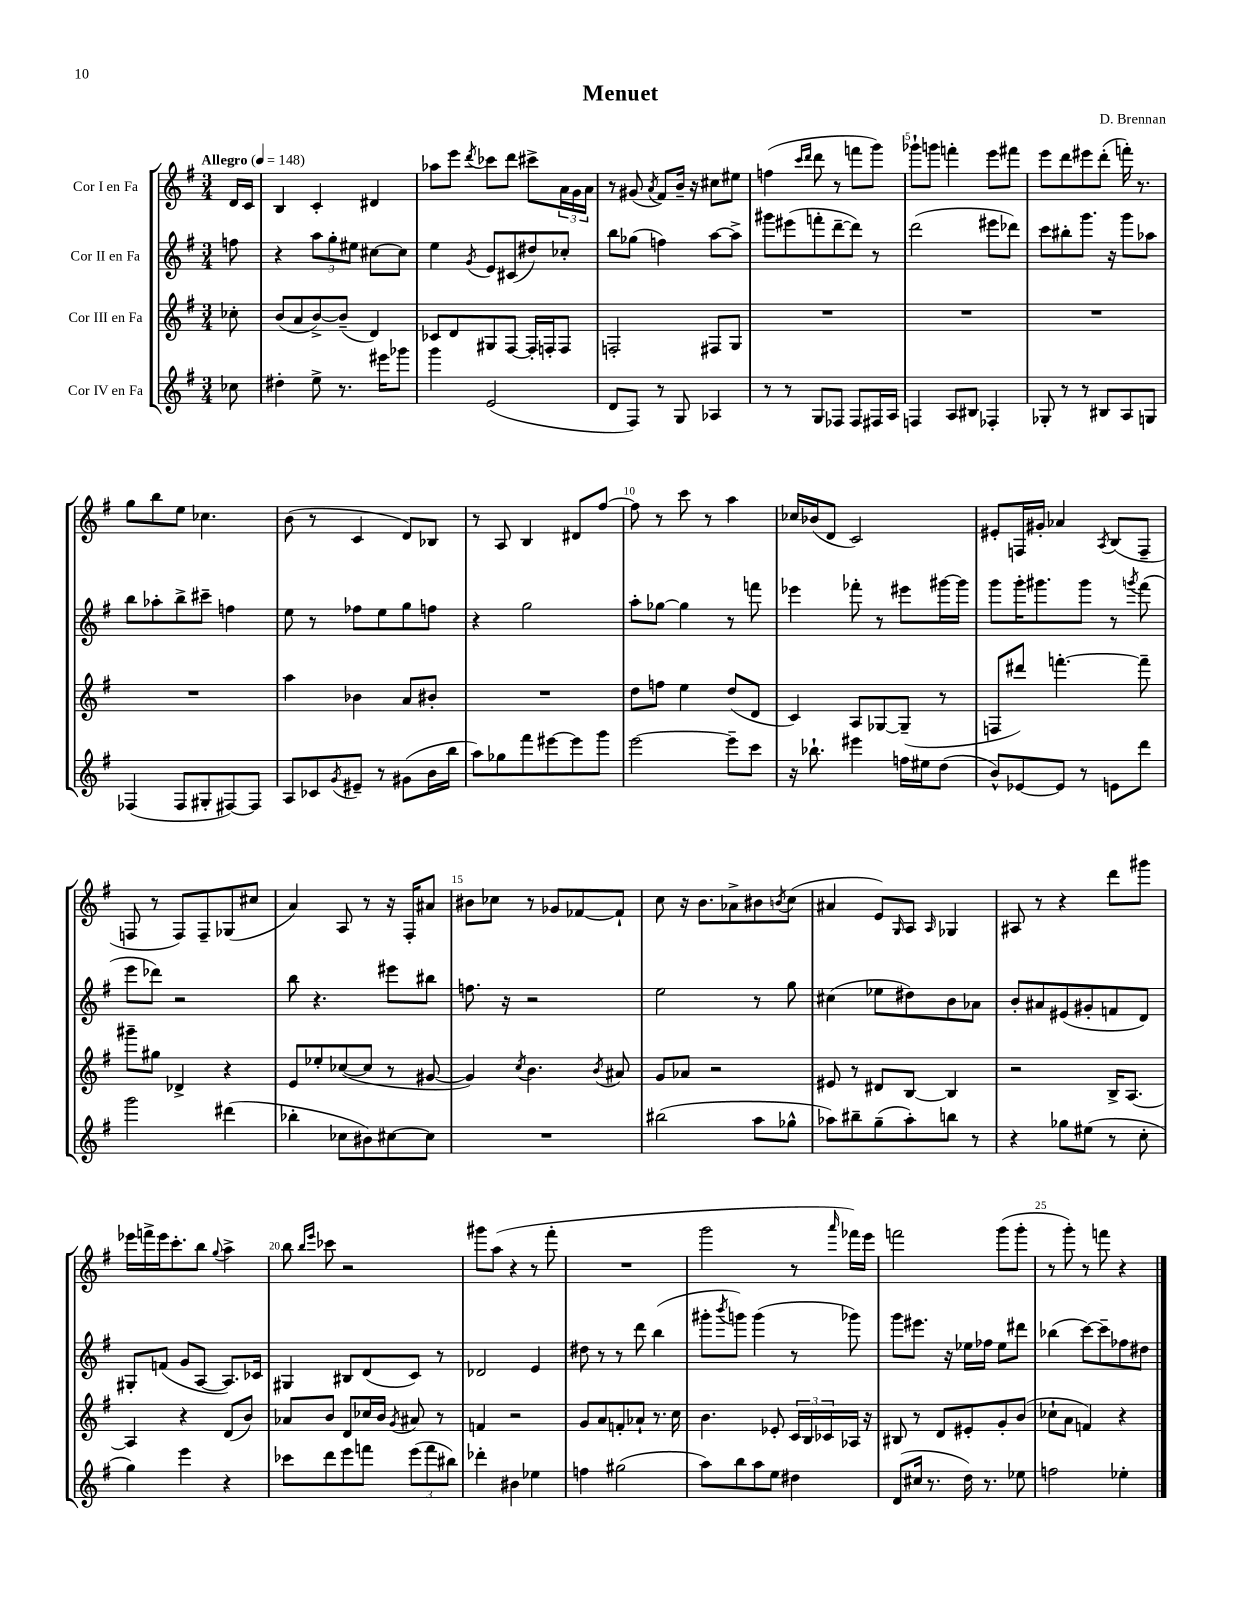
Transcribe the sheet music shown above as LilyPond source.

\header { title = "Menuet" composer = "D. Brennan" }
<<
\new StaffGroup <<
\new Staff = "s0" \with { instrumentName = "Cor I en Fa" } {
    \clef treble \key g \major \numericTimeSignature \time 3/4 \partial 8 \tempo "Allegro" 4 = 148
    d'16 c'16 |
    b4 c'4-. dis'4 |
    aes''8 e'''8 \acciaccatura { d'''8 } ces'''8 d'''8 cis'''8-> \tuplet 3/2 { a'16 g'16 a'16 } |
    r8 gis'8( \acciaccatura { a'8 } fis'8) b'16-- r16 cis''8 eis''8 |
    f''4( \grace { c'''16 d'''16 } d'''8 r8 f'''8 g'''8) |
    ges'''8-! g'''8 f'''4-. e'''8 fis'''8 |
    e'''8 d'''8 eis'''8 d'''8-.( f'''16-.) r8. |
    g''8 b''8 e''8 ces''4. |
    b'8( r8 c'4 d'8) bes8 |
    r8 a8 b4 dis'8 fis''8~ |
    fis''8 r8 c'''8 r8 a''4 |
    ces''16 bes'16( d'8 c'2) |
    eis'8-. f16 gis'16-. aes'4 \acciaccatura { a8 } b8( f8-- |
    f8 r8 f8) f8-- ges8( cis''8 |
    a'4) a8 r8 r16 fis16-. ais'8 |
    bis'8 ces''8 r8 ges'8 fes'8~ fes'8-! |
    c''8 r16 b'8. aes'8-> bis'8 \acciaccatura { b'8 } c''8( |
    ais'4 e'8) \grace { g16 } a8 \grace { a16 } ges4 |
    ais8 r8 r4 d'''8 gis'''8 |
    ees'''16 f'''16-> ees'''16 c'''8.-. b''8 \appoggiatura { g''8 } a''4-> |
    b''8 \grace { b''16 e'''16 } ces'''8 r2 |
    gis'''8 a''8( r4 r8 fis'''8-. |
    R2. |
    g'''2 r8 \grace { a'''16 } fes'''16) e'''16 |
    f'''2 g'''8( g'''8-. |
    r8 g'''8-.) r8 f'''8 r4 \bar "|." |
}
\new Staff = "s1" \with { instrumentName = "Cor II en Fa" } {
    \clef treble \key g \major \numericTimeSignature \time 3/4 \partial 8
    f''8 |
    r4 \tuplet 3/2 { a''8 g''8-. eis''8 } cis''8~ cis''8 |
    e''4 \acciaccatura { g'8 } e'8 cis'8( dis''8) ces''8-. |
    b''8 ges''8( f''4) a''8~ a''8-> |
    gis'''8 eis'''8( f'''8-. d'''8~-- d'''8) r8 |
    d'''2( eis'''8 des'''8) |
    c'''8 bis''8-. g'''8. r16 g'''8 aes''8 |
    b''8 aes''8-. b''8-> cis'''8-- f''4 |
    e''8 r8 fes''8 e''8 g''8 f''8 |
    r4 g''2 |
    a''8-. ges''8~ ges''4 r8 f'''8 |
    ees'''4 fes'''8-. r8 eis'''8 gis'''16~ gis'''16 |
    g'''8 g'''16-. gis'''8. gis'''8 r8 \acciaccatura { g'''8 } fis'''8( |
    e'''8 des'''8) r2 |
    b''8 r4. eis'''8 bis''8 |
    f''8. r16 r2 |
    e''2 r8 g''8 |
    cis''4( ees''8 dis''8) b'8 aes'8 |
    b'8-. ais'8 eis'8( gis'8-. f'8 d'8) |
    gis8-. f'8( g'8 a8~ a8.) ces'16 |
    gis4 bis8 d'8( c'8) r8 |
    des'2 e'4 |
    dis''8 r8 r8 d'''8 b''4( |
    gis'''8-. \acciaccatura { b'''8 } g'''8) g'''4( r8 ges'''8) |
    g'''8 eis'''8. r16 ees''16 fes''16 ees''8 dis'''8 |
    bes''4( c'''8~) c'''8-- fes''8 dis''8 \bar "|." |
}
\new Staff = "s2" \with { instrumentName = "Cor III en Fa" } {
    \clef treble \key g \major \numericTimeSignature \time 3/4 \partial 8
    ces''8-. |
    b'8( a'8 b'8~->) b'8--( d'4) |
    ces'8 d'8 gis8 fis8~ fis16-. f16-. f8 |
    f2-. fis8 g8 |
    R2. |
    R2. |
    R2. |
    R2. |
    a''4 bes'4 a'8 bis'8-. |
    R2. |
    d''8 f''8 e''4 d''8( d'8 |
    c'4) a8 ges8~ ges8--( r8 |
    f8 dis'''8) f'''4.~-. f'''8-- |
    gis'''8-- gis''8 des'4-> r4 |
    e'8 ees''8-. ces''8~( ces''8 r8 gis'8~ |
    gis'4) \acciaccatura { c''8 } b'4. \acciaccatura { b'8 } ais'8 |
    g'8 aes'8 r2 |
    eis'8 r8 dis'8 b8~ b4 |
    r2 b16-> a8.~ |
    a4 r4 d'8( b'8) |
    aes'8 b'8 d'8 ces''16 b'16 \acciaccatura { g'8 } ais'8 r8 |
    f'4 r2 |
    g'8 a'8 f'8-. aes'8-! r8. c''16 |
    b'4. ees'8-. \tuplet 3/2 { c'16 b16 ces'16 } aes16 r16 |
    bis8 r8 d'8 eis'8-. g'8-. b'8( |
    ces''8-! a'8 f'4) r4 \bar "|." |
}
\new Staff = "s3" \with { instrumentName = "Cor IV en Fa" } {
    \clef treble \key g \major \numericTimeSignature \time 3/4 \partial 8
    ces''8 |
    dis''4-. e''8-> r8. eis'''16 ges'''8 |
    g'''4 e'2( |
    d'8 fis8) r8 g8 aes4 |
    r8 r8 g8 fes8 fes8 fis16 a16 |
    f4 a8 bis8 fes4-. |
    ges8-. r8 r8 bis8 a8 g8 |
    fes4( fes8 gis8-. fis8~) fis8 |
    a8 ces'8 \acciaccatura { g'8 } eis'8-- r8 gis'8( b'16 b''16 |
    a''8) ges''8 fis'''8 eis'''8~ eis'''8 g'''8 |
    e'''2~ e'''8-- c'''8 |
    r16 bes''8.-! eis'''4 f''16 eis''16 d''8( |
    b'8-^) ees'8~ ees'8 r8 e'8 d'''8 |
    g'''2 dis'''4( |
    bes''4-. ces''8 bis'8) cis''8~ cis''8 |
    R2. |
    bis''2( a''8 ges''8-^ |
    aes''8) bis''8-- g''8--( aes''8-.) b''8 r8 |
    r4 ges''8 eis''8( r8 c''8-. |
    g''4) e'''4 r4 |
    ces'''8 d'''8 e'''8 f'''8 \tuplet 3/2 { e'''8( f'''8 bis''8) } |
    des'''4-. bis'4 ees''4 |
    f''4 gis''2( |
    a''8) b''8 a''8 e''8 dis''4 |
    d'8( cis''16 r8. d''16) r8. ees''8 |
    f''2 ees''4-. \bar "|." |
}
>>
>>
\layout { \context { \Score \override BarNumber.break-visibility = ##(#f #t #t) barNumberVisibility = #(every-nth-bar-number-visible 5) } }
